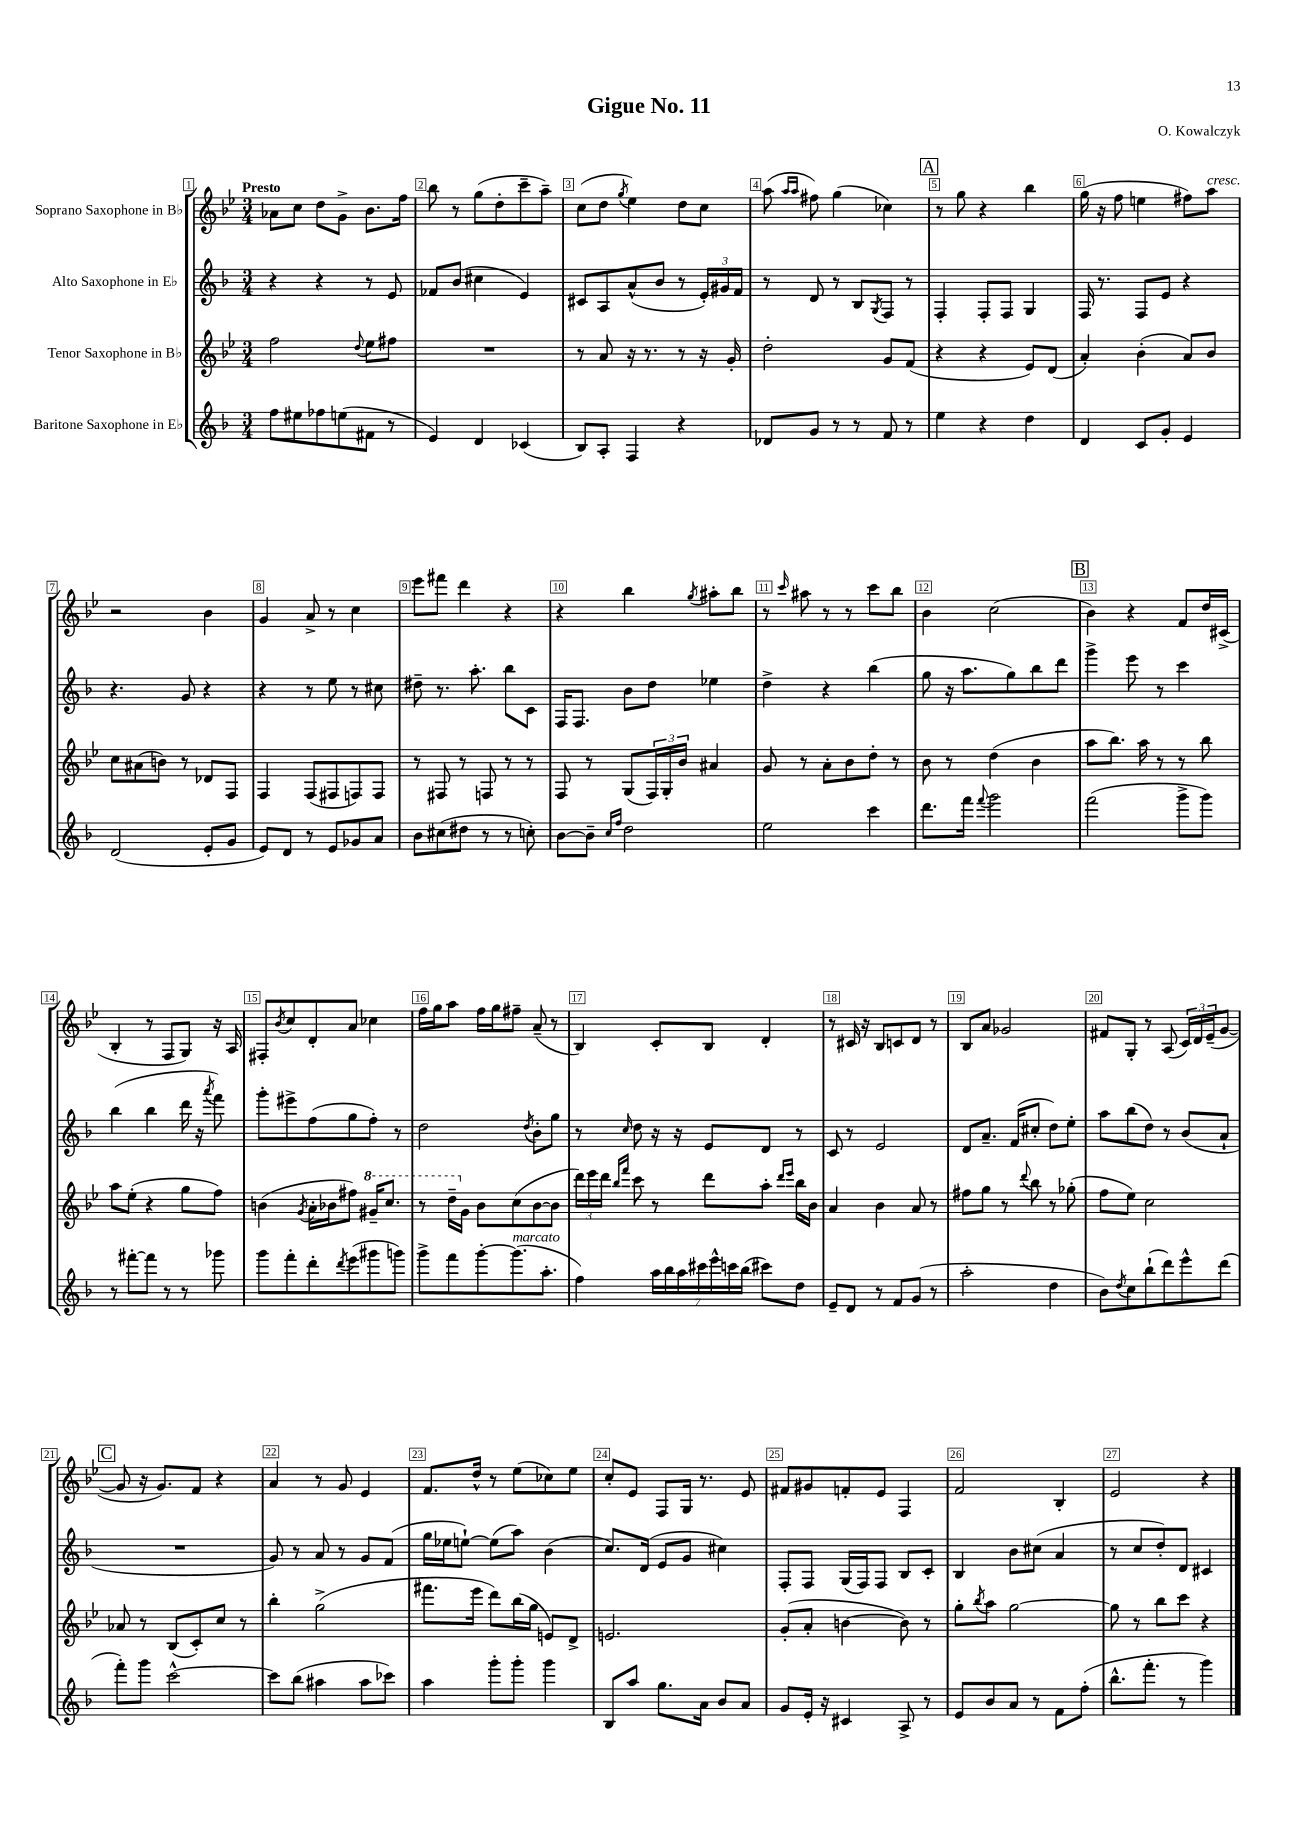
\header { title = "Gigue No. 11" composer = "O. Kowalczyk" }
<<
\new StaffGroup <<
\new Staff = "s0" \with { instrumentName = "Soprano Saxophone in Bb" } {
    \clef treble \key bes \major \numericTimeSignature \time 3/4 \tempo "Presto"
    aes'8 c''8 d''8 g'8-> bes'8. f''16 |
    bes''8 r8 g''8( d''8-. c'''8-- a''8--) |
    c''8( d''8 \acciaccatura { g''8 } ees''4) d''8 c''8 |
    a''8( \grace { a''16 a''16 } fis''8) g''4( ces''4) |
    \mark \markup { \box "A" } r8 g''8 r4 bes''4 |
    g''16( r16 f''8 e''4 fis''8) a''8^\markup { \italic "cresc." } |
    r2 bes'4 |
    g'4 a'8-> r8 c''4 |
    ees'''8 fis'''8 d'''4 r4 |
    r4 bes''4 \acciaccatura { g''8 } ais''8-. bes''8 |
    r8 \grace { c'''16 } ais''8 r8 r8 c'''8 bes''8 |
    bes'4 c''2( |
    \mark \markup { \box "B" } bes'4) r4 f'8 d''16 cis'16->( |
    bes4-. r8 f8 g8) r16 a16 |
    fis8-. \acciaccatura { bes'8 } c''8 d'8-. a'8 ces''4 |
    f''16 g''16 a''8 f''16 g''16 fis''8-- a'8--( r8 |
    bes4) c'8-. bes8 d'4-. |
    r8 cis'16 r16 bes8 c'8 d'8 r8 |
    bes8 a'8 ges'2 |
    fis'8 g8-. r8 a8( \tuplet 3/2 { c'16) d'16 ees'16--( } g'8~ |
    \mark \markup { \box "C" } g'8 r16 g'8.) f'8 r4 |
    a'4 r8 g'8 ees'4 |
    f'8. d''16-^ r8 ees''8( ces''8) ees''8 |
    c''8-. ees'8 f8 g16 r8. ees'8 |
    fis'8 gis'8 f'8-. ees'8 f4 |
    f'2 bes4-. |
    ees'2 r4 \bar "|." |
}
\new Staff = "s1" \with { instrumentName = "Alto Saxophone in Eb" } {
    \clef treble \key f \major \numericTimeSignature \time 3/4
    r4 r4 r8 e'8 |
    fes'8 bes'8( cis''4 e'4) |
    cis'8 a8 a'8-^( bes'8 r8 \tuplet 3/2 { e'16-.) gis'16 f'16 } |
    r8 d'8 r8 bes8 \acciaccatura { g8 } f8 r8 |
    \mark \markup { \box "A" } f4-. f8-. f8 g4 |
    f16 r8. f8 e'8 r4 |
    r4. g'8 r4 |
    r4 r8 e''8 r8 cis''8 |
    dis''8-- r8. a''8.-. bes''8 c'8 |
    f16 f8. bes'8 d''8 ees''4 |
    d''4-> r4 bes''4( |
    g''8 r16 a''8. g''8) bes''8 d'''8 |
    \mark \markup { \box "B" } g'''4-> e'''8 r8 c'''4 |
    bes''4( bes''4 d'''16 r16 \acciaccatura { a'''8 } f'''8) |
    g'''8-. eis'''8-> f''8( g''8 f''8-.) r8 |
    d''2 \acciaccatura { d''8 } bes'8-. g''8 |
    r8 \grace { c''16 } d''8 r16 r16 e'8 d'8 r8 |
    c'8 r8 e'2 |
    d'8 a'8.-- f'16( cis''8-. d''8) e''8-. |
    a''8 bes''8( d''8) r8 bes'8( a'8-! |
    \mark \markup { \box "C" } R2. |
    g'8) r8 a'8 r8 g'8 f'8( |
    g''16 ees''16 e''8~-!) e''8( a''8) bes'4( |
    c''8.) d'16( e'8 g'8 cis''4) |
    f8-. f8 g16( f16) f8 bes8 c'8-. |
    bes4 bes'8 cis''8( a'4 |
    r8 c''8 d''8-.) d'8 cis'4 \bar "|." |
}
\new Staff = "s2" \with { instrumentName = "Tenor Saxophone in Bb" } {
    \clef treble \key bes \major \numericTimeSignature \time 3/4
    f''2 \appoggiatura { d''8 } ees''8 fis''8 |
    R2. |
    r8 a'8 r16 r8. r8 r16 g'16-. |
    d''2-. g'8 f'8( |
    \mark \markup { \box "A" } r4 r4 ees'8) d'8( |
    a'4-.) bes'4-.( a'8) bes'8 |
    c''8 ais'8( b'8) r8 des'8 f8 |
    f4 f8( fis8 f8) f8 |
    r8 fis8 r8 f8 r8 r8 |
    f8 r8 g8( \tuplet 3/2 { f16) g16-. bes'16 } ais'4 |
    g'8 r8 a'8-. bes'8 d''8-. r8 |
    bes'8 r8 d''4( bes'4 |
    \mark \markup { \box "B" } a''8 bes''8.) a''16 r8 r8 bes''8 |
    a''8 ees''8-.( r4 g''8 f''8) |
    b'4( \acciaccatura { g'8 } a'16-. bes'16 fis''8) \ottava #1 gis''16-- c'''8. |
    r8 d'''16-- \ottava #0 g'16 bes'8 c''8( bes'8~ bes'8 |
    \tuplet 3/2 { d'''16) ees'''16 d'''16 } \grace { bes''16 f'''16 } c'''8 r8 d'''8 a''8-. \grace { d'''16 ees'''16 } bes''16 bes'16 |
    a'4 bes'4 a'8 r8 |
    fis''8 g''8 r8 \appoggiatura { d'''8 } bes''8 r8 ges''8-.( |
    f''8 ees''8) c''2 |
    \mark \markup { \box "C" } aes'8 r8 bes8( c'8-.) c''8 r8 |
    bes''4-. g''2->( |
    fis'''8. ees'''16 d'''8) bes''16( g''16 e'8) d'8-> |
    e'2. |
    g'8-.( a'8-. b'4~ b'8) r8 |
    g''8-. \acciaccatura { bes''8 } a''8 g''2~ |
    g''8 r8 bes''8 c'''8 r4 \bar "|." |
}
\new Staff = "s3" \with { instrumentName = "Baritone Saxophone in Eb" } {
    \clef treble \key f \major \numericTimeSignature \time 3/4
    f''8 eis''8 fes''8 e''8( fis'8 r8 |
    e'4) d'4 ces'4( |
    bes8) a8-. f4 r4 |
    des'8 g'8 r8 r8 f'8 r8 |
    \mark \markup { \box "A" } e''4 r4 d''4 |
    d'4 c'8 g'8-. e'4 |
    d'2( e'8-. g'8 |
    e'8) d'8 r8 e'8 ges'8 a'8 |
    bes'8 cis''8( dis''8 r8 r8 c''8-.) |
    bes'8~ bes'8-- \grace { c''16 f''16 } d''2 |
    e''2 c'''4 |
    d'''8. f'''16 \appoggiatura { f'''8 } g'''2 |
    \mark \markup { \box "B" } f'''2( g'''8-> g'''8) |
    r8 fis'''8~-. fis'''8 r8 r8 ges'''8 |
    g'''8 f'''8-. d'''8-. \acciaccatura { d'''8 } e'''8( gis'''8 g'''8) |
    g'''8-> f'''8 g'''8~-. g'''8.^\markup { \italic "marcato" }( a''8.-. |
    f''4) \tuplet 7/4 { a''16 bes''16 a''16 cis'''16 e'''16-^ c'''16 bes''16( } cis'''8) d''8 |
    e'8-- d'8 r8 f'8 g'8( r8 |
    a''2-. d''4 |
    bes'8) \acciaccatura { d''8 } c''8 bes''8-!( d'''8) e'''8-^ d'''8( |
    \mark \markup { \box "C" } f'''8-.) g'''8 c'''2~-^ |
    c'''8 bes''8( ais''4 ais''8 ces'''8) |
    a''4 g'''8-. g'''8-. g'''4 |
    bes8 a''8 g''8. a'16 bes'8 a'8 |
    g'8 e'16-. r16 cis'4 a8-> r8 |
    e'8 bes'8 a'8 r8 f'8 f''8-.( |
    bes''8.-^ f'''8.-. r8 g'''4) \bar "|." |
}
>>
>>
\layout { \context { \Score \override BarNumber.break-visibility = ##(#f #t #t) barNumberVisibility = #all-bar-numbers-visible \override BarNumber.stencil = #(make-stencil-boxer 0.1 0.3 ly:text-interface::print) } }
